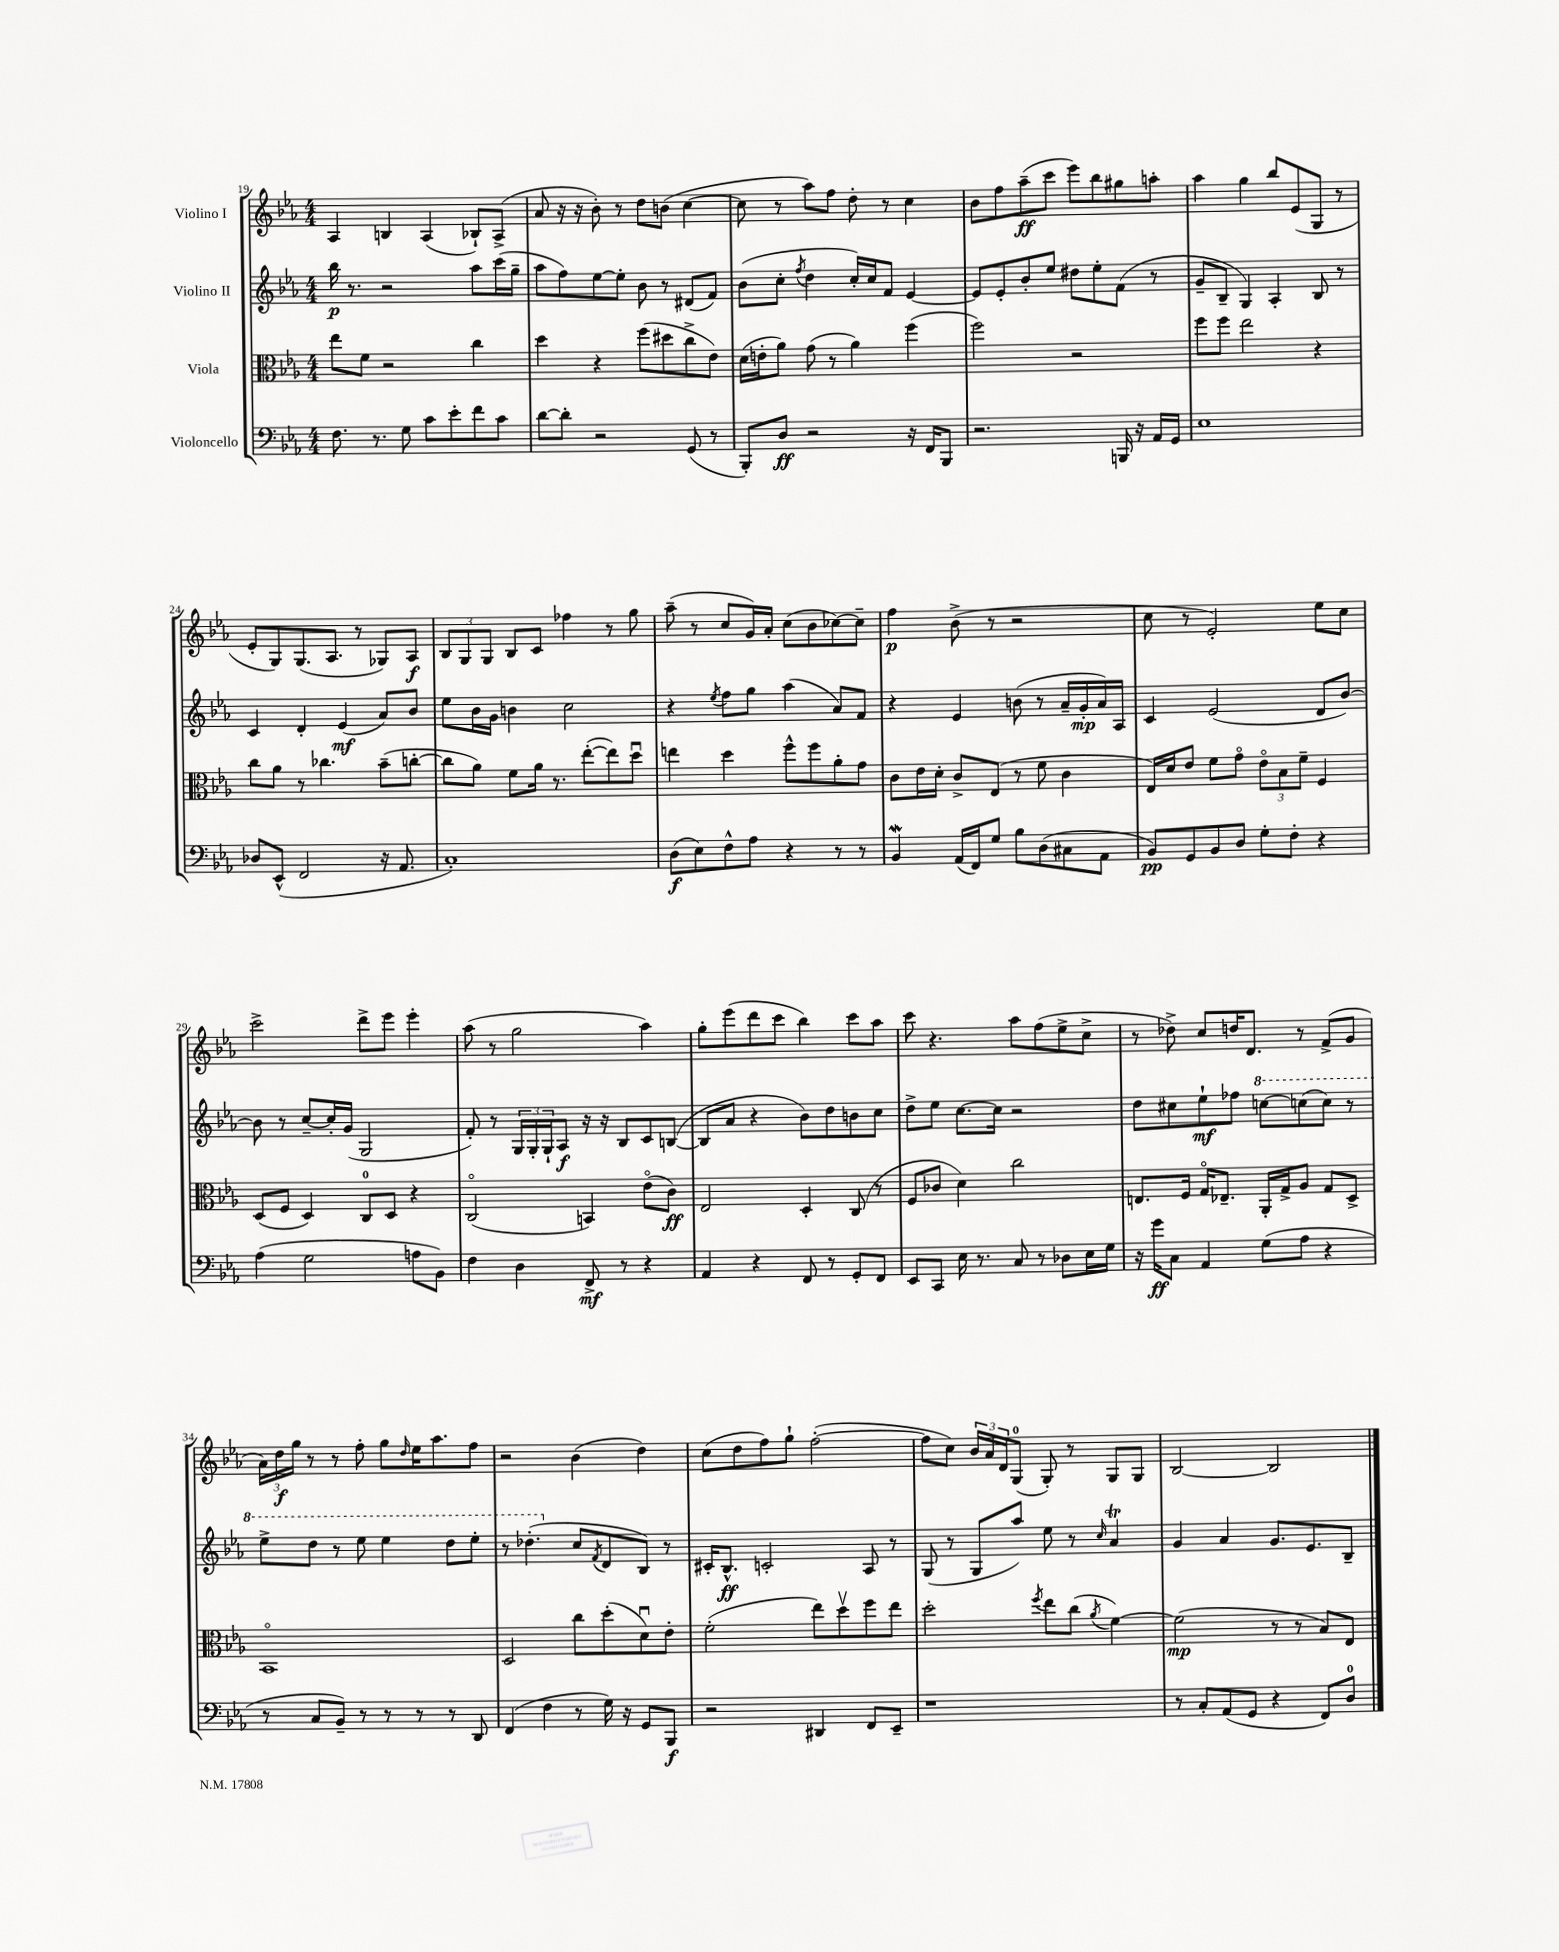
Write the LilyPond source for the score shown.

<<
\new StaffGroup <<
\new Staff = "s0" \with { instrumentName = "Violino I" } {
    \clef treble \key ees \major \numericTimeSignature \time 4/4
    aes4 b4 aes4( bes8-!) aes8->( |
    aes'8 r16 r16 bes'8-.) r8 d''8 b'8( c''4~ |
    c''8 r8 aes''8) f''8 d''8-. r8 c''4 |
    bes'8 f''8 aes''8--\ff( c'''8 ees'''8) bes''8 gis''8 a''8-. |
    aes''4 g''4 bes''8 ees'8( g8 r8 |
    ees'8-. g8) g8.( aes8. r8 ges8) aes8\f |
    \tuplet 3/2 { bes8 g8 g8 } bes8 c'8 fes''4 r8 g''8 |
    aes''8--( r8 c''8 g'16) aes'16-. c''8( bes'8 ces''8~) ces''8-- |
    f''4\p bes'8->( r8 r2 |
    c''8 r8 ees'2-.) ees''8 c''8 |
    c'''2-> d'''8-> ees'''8 ees'''4-. |
    aes''8( r8 g''2 aes''4) |
    g''8-. ees'''8( d'''8 c'''8 bes''4) c'''8 aes''8 |
    c'''8 r4. aes''8 f''8( ees''8-> c''8-> |
    r8 des''8->) c''8 d''16 d'8. r8 f'8->( g'8 |
    \tuplet 3/2 { aes'16) d''16\f g''16 } r8 r8 f''8-. g''8 \grace { d''16 } ees''16 aes''8. f''8 |
    r2 bes'4( d''4) |
    c''8( d''8 f''8) g''8-! f''2~-.( |
    f''8 c''8) \tuplet 3/2 { bes'16 aes'16 d'16 } g8-0( g8-.) r8 g8 g8 |
    bes2~ bes2 \bar "|." |
}
\new Staff = "s1" \with { instrumentName = "Violino II" } {
    \clef treble \key ees \major \numericTimeSignature \time 4/4
    bes''16\p r8. r2 aes''8 c'''16( g''16-- |
    aes''8 f''8) ees''8~ ees''8-. bes'8 r8 dis'8( f'8) |
    bes'8( c''8-. \acciaccatura { f''8 } d''4 c''16-.) c''16 f'8 ees'4~ |
    ees'8 ees'8-. bes'8-. ees''8 dis''8 ees''8-. f'8( r8 |
    g'8-- bes8-- g4) aes4-. bes8 r8 |
    c'4 d'4-. ees'4\mf( aes'8) bes'8 |
    ees''8 bes'16 g'16 b'4 c''2 |
    r4 \acciaccatura { ees''8 } f''8 g''8 aes''4( aes'8) f'8 |
    r4 ees'4 b'8( r8 aes'16-- g'16-.\mp aes'16) aes16 |
    c'4 ees'2( d'8 bes'8~) |
    bes'8 r8 c''8~-- c''16-. g'16( g2 |
    f'8-.) r8 \tuplet 3/2 { g16 g16-. g16-! } aes8\f r16 r16 bes8 c'8 b8~( |
    b8 aes'8 r4 bes'8) d''8 b'8 c''8 |
    d''8-> ees''8 c''8.~ c''16 r2 |
    d''8 cis''8 ees''8-!\mf fes''8 \ottava #1 c'''!8~ c'''!8( c'''8) r8 |
    ees'''8-> d'''8 r8 ees'''8 ees'''4 d'''8 ees'''8-. |
    r8 des'''4.-.( \ottava #0 c''8 \acciaccatura { f'8 } d'8 bes8) r8 |
    cis'16-. bes8.-^\ff c'2-. aes8 r8 |
    g8( r8 g8 aes''8) ees''8 r8 \grace { c''16 } aes'4\trill |
    g'4 aes'4 g'8. ees'8. bes8-- \bar "|." |
}
\new Staff = "s2" \with { instrumentName = "Viola" } {
    \clef alto \key ees \major \numericTimeSignature \time 4/4
    ees''8 f'8 r2 c''4 |
    d''4 r4 f''8( dis''8 c''8-> ees'8) |
    d'16( e'16-. aes'8) g'8( r8 aes'4) f''4( |
    f''2) r2 |
    f''8 f''8 ees''2 r4 |
    c''8 aes'8 r8 ces''4. bes'8--( c''8~-. |
    c''8 aes'8) f'8 aes'16 r8. ees''8~-.( ees''8) d''8\downbow |
    e''4 d''4 f''8-^ f''8 aes'8-. g'8 |
    c'8 ees'16 d'16-. c'8-> ees8( r8 f'8 c'4 |
    ees16) d'16 ees'8 f'8 g'8\flageolet \tuplet 3/2 { ees'8\flageolet bes8 f'8-- } f4 |
    d8( f8 d4) c8-0 d8 r4 |
    c2\flageolet( b,4) ees'8\flageolet( c'8\ff) |
    ees2 d4-. c8( r8 |
    f8 ces'8 d'4) c''2 |
    e8. f16 g16\flageolet ees8.-- aes,16-. g16-> aes8 g8 d8-> |
    bes,1\flageolet |
    d2 c''8 d''8-.( d'8\downbow) ees'8-. |
    f'2-.( ees''8) d''8\upbow f''8 ees''8 |
    d''2-. \acciaccatura { f''8 } ees''8 c''8( \acciaccatura { aes'8 } f'4~) |
    f'2\mp( r8 r8 bes8) ees8 \bar "|." |
}
\new Staff = "s3" \with { instrumentName = "Violoncello" } {
    \clef bass \key ees \major \numericTimeSignature \time 4/4
    f8. r8. g8 c'8 ees'8-. f'8 c'8 |
    d'8~ d'8-. r2 g,8( r8 |
    bes,,8-.) d8\ff r2 r16 f,16 bes,,8 |
    r2. b,,16 r16 aes,16 g,16 |
    ees1 |
    des8 ees,8-^( f,2 r16 aes,8. |
    c1-.) |
    d8\f( ees8) f8-^ aes8 r4 r8 r8 |
    bes,4\mordent aes,16( f,16) g8 bes8 d8( cis8 aes,8 |
    bes,8\pp) g,8 bes,8 d8 g8-. f8-. r4 |
    aes4( g2 a8 bes,8) |
    f4 d4 f,8->\mf r8 r4 |
    aes,4 r4 f,8 r8 g,8-. f,8 |
    ees,8 c,8 ees16 r8. c8 r8 des8 ees16 g16 |
    r16 g'16\ff c8 aes,4 g8( aes8 r4 |
    r8 c8 bes,8--) r8 r8 r8 r8 d,8 |
    f,4( f4 r8 g16) r16 g,8 bes,,8\f |
    r2 dis,4 f,8 ees,8-- |
    r1 |
    r8 c8-. aes,8( g,8 r4 f,8) d8-0 \bar "|." |
}
>>
>>
\layout { \context { \Score currentBarNumber = #19 } }
